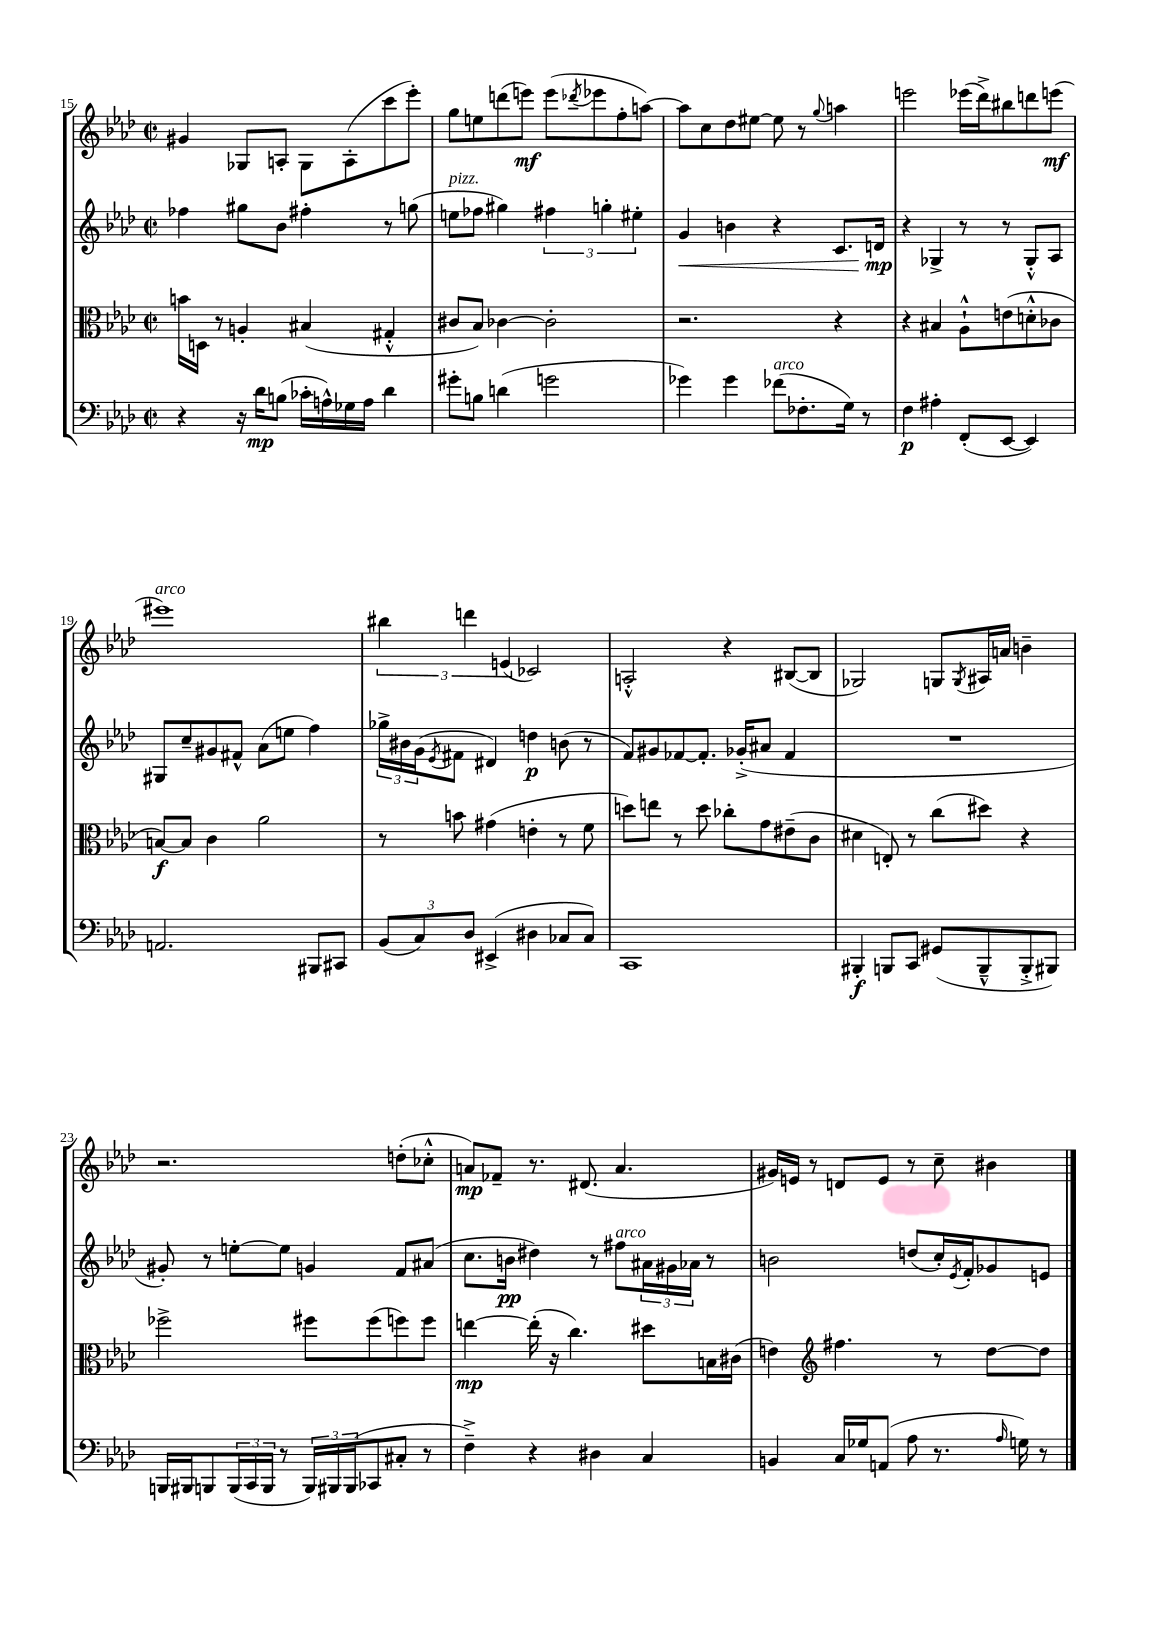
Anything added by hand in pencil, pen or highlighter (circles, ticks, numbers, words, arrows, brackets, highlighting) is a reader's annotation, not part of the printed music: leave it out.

**kern	**dynam	**kern	**dynam	**kern	**dynam	**kern	**dynam
*part4	*part4	*part3	*part3	*part2	*part2	*part1	*part1
*staff4	*staff4	*staff3	*staff3	*staff2	*staff2	*staff1	*staff1
*clefF4	*	*clefC3	*	*clefG2	*	*clefG2	*
*k[b-e-a-d-]	*	*k[b-e-a-d-]	*	*k[b-e-a-d-]	*	*k[b-e-a-d-]	*
*M2/2	*	*M2/2	*	*M2/2	*	*M2/2	*
*met(c|)	*	*met(c|)	*	*met(c|)	*	*met(c|)	*
=15	=15	=15	=15	=15	=15	=15	=15
4r	.	16bn\LL	.	4ff-X\	.	4g#X/	.
.	.	16Dn\JJ	.	.	.	.	.
.	.	8r	.	.	.	.	.
16r	.	4An'/	.	8gg#X\L	.	8G-X/L	.
16d-\KL	mp	.	.	.	.	.	.
(8Bn\J	.	.	.	8b-\J	.	8An'/J	.
16c-X'\LL	.	(4B#X/	.	4ff#X'\	.	8G-\L	.
16An^^\)	.	.	.	.	.	.	.
16G-X\	.	.	.	.	.	(8A'\	.
16A\JJ	.	.	.	.	.	.	.
4d-\	.	4G#X'^^/	.	8r	.	8ccc\	.
.	.	.	.	(8ggn\	.	8eee-'\J)	.
=16	=16	=16	=16	=16	=16	=16	=16
!	!	!	!	!LO:TX:a:i:t=pizz.	!	!	!
8g#X'\L	.	8c#X/L	.	8een\L	.	8gg\L	.
8Bn\J	.	8B-/J)	.	8ff-X\J	.	8een\	.
(4dn\	.	[4c-X\	.	4gg#X\)	.	(8dddn\	.
.	.	.	.	.	.	8eeen\J)	mf
2gn\	.	2c-'\]	.	6ff#X\	.	(8eee\L	.
.	.	.	.	.	.	8qddd-X/	.
.	.	.	.	.	.	8eee-X\	.
.	.	.	.	6ggn'\	.	.	.
.	.	.	.	.	.	8ff'\	.
.	.	.	.	6ee#X'\	.	.	.
.	.	.	.	.	.	[8aan\J)	.
=17	=17	=17	=17	=17	=17	=17	=17
!	!	!	!	!	!LO:HP:b	!	!
4g-X\)	.	2.r	.	4g/	<	8aa\L]	.
.	.	.	.	.	.	8cc\	.
4g-\	.	.	.	4bn\	.	8dd-\	.
.	.	.	.	.	.	[8ee#X\J	.
!LO:TX:a:i:t=arco	!	!	!	!	!	!	!
(8f-X\L	.	.	.	4r	.	8ee#\]	.
8.F-X'\	.	.	.	.	.	8r	.
.	.	.	.	.	.	8qqgg/	.
.	.	4r	.	8.c/L	.	4aan\	.
16G\Jk)	.	.	.	.	.	.	.
8r	.	.	.	.	.	.	.
.	.	.	.	16dn/Jk	mp	.	.
.	.	.	.	.	[	.	.
=18	=18	=18	=18	=18	=18	=18	=18
4F\	p	4r	.	4r	.	2eeen\	.
4A#X'\	.	4B#X/	.	4G-X^/	.	.	.
(8FF'/L	.	8A-`^^\L	.	8r	.	(16eee-X\LL	.
.	.	.	.	.	.	16ddd-^\J)	.
[8EE-/J	.	(8en\	.	8r	.	8bb#X\	.
4EE-/])	.	8dn'^^\	.	8G-'^^/L	.	8dddn\	.
.	.	8c-X\J	.	8A-/J	.	(8eeen\J	mf
!!LO:LB:g=z
=19	=19	=19	=19	=19	=19	=19	=19
!	!	!	!	!	!	!LO:TX:a:i:t=arco	!
2.AAn/	.	[8Bn/L)	f	8G#X/L	.	1eee#X)	.
.	.	8B/J]	.	8cc~/	.	.	.
.	.	4c\	.	8g#X/	.	.	.
.	.	.	.	8f#X^^/J	.	.	.
.	.	2a-\	.	(8a-\L	.	.	.
.	.	.	.	8een\J	.	.	.
8BBB#X/L	.	.	.	4ff\)	.	.	.
8CC#X/J	.	.	.	.	.	.	.
=20	=20	=20	=20	=20	=20	=20	=20
(12BB-/L	.	8r	.	24gg-X^\LL	.	6bb#X\	.
.	.	.	.	24b#X\	.	.	.
12C/)	.	.	.	(24g\J	.	.	.
.	.	.	.	8qe-/	.	.	.
.	.	8bn\	.	8f#X\J	.	.	.
12D-/J	.	.	.	.	.	6dddn\	.
(4EE#X^/	.	(4g#X\	.	4d#X/)	.	.	.
.	.	.	.	.	.	(6en/	.
4D#X\	.	4en'\	.	4ddn\	p	2c-X/)	.
8C-X/L	.	8r	.	(8bn\	.	.	.
8C-/J)	.	8f\	.	8r	.	.	.
=21	=21	=21	=21	=21	=21	=21	=21
1CC	.	8ddn\L)	.	8f/L)	.	2An'^^/	.
.	.	8een\J	.	8g#X/	.	.	.
.	.	8r	.	[8f-X/	.	.	.
.	.	8dd\	.	8.f-'/J]	.	.	.
.	.	8cc-X'\L	.	.	.	4r	.
.	.	.	.	(16g-X'^/KL	.	.	.
.	.	8g\	.	8a#X/J	.	.	.
.	.	(8e#X~\	.	4f-/	.	([8B#X/L	.
.	.	8c\J	.	.	.	8B#/J]	.
=22	=22	=22	=22	=22	=22	=22	=22
4BBB#X'/	f	4d#X\	.	1r	.	2G-X/)	.
8BBBn/L	.	8En'/)	.	.	.	.	.
8CC/J	.	8r	.	.	.	.	.
(8GG#X/L	.	(8cc\L	.	.	.	8Gn/L	.
.	.	.	.	.	.	8qG/	.
8BBB~^^/	.	8dd#X\J)	.	.	.	16A#X/L	.
.	.	.	.	.	.	16an/JJ	.
8BBB'^/	.	4r	.	.	.	4bn~\	.
8BBB#X/J)	.	.	.	.	.	.	.
!!LO:LB:g=z
=23	=23	=23	=23	=23	=23	=23	=23
16BBBn/LL	.	2ff-X^\	.	8g#X'/)	.	2.r	.
16BBB#X/J	.	.	.	.	.	.	.
8BBBn/	.	.	.	8r	.	.	.
(24BBB/L	.	.	.	[8een'\L	.	.	.
24CC/	.	.	.	.	.	.	.
24BBB/JJ	.	.	.	.	.	.	.
8r	.	.	.	8ee\J]	.	.	.
24BBB/LL)	.	8ff#X\L	.	4gn/	.	.	.
24BBB#X/	.	.	.	.	.	.	.
(24BBB#/J	.	.	.	.	.	.	.
8CC-X/	.	(8ff#\	.	.	.	.	.
8C#X'/J	.	8ffn\)	.	8f/L	.	(8ddn'\L	.
8r	.	8ff\J	.	(8a#X/J	.	8cc-X'^^\J	.
=24	=24	=24	=24	=24	=24	=24	=24
4F~^\)	.	[4een\	mp	8.cc\L	.	8an/L)	mp
.	.	.	.	.	.	8f-X~/J	.
.	.	.	.	16bn\Jk	pp	.	.
4r	.	(16ee'\]	.	4dd#X\)	.	8.r	.
.	.	16r	.	.	.	.	.
.	.	4.cc\)	.	.	.	.	.
.	.	.	.	.	.	(8.d#X/	.
4D#X\	.	.	.	8r	.	.	.
!	!	!	!	!LO:TX:a:i:t=arco	!	!	!
.	.	.	.	8ff#X\L	.	4.a/	.
4C/	.	8dd#X\L	.	24a#X\L	.	.	.
.	.	.	.	24g#X\	.	.	.
.	.	.	.	24a-X\JJ	.	.	.
.	.	16Bn\L	.	8r	.	.	.
.	.	(16c#X\JJ	.	.	.	.	.
=25	=25	=25	=25	=25	=25	=25	=25
4BBn/	.	4en\)	.	2bn\	.	16g#X/LL)	.
.	.	.	.	.	.	16en/JJ	.
.	.	.	.	.	.	8r	.
*	*	*clefG2	*	*	*	*	*
16C/LL	.	4.ff#X\	.	.	.	8dn/L	.
16G-X/J	.	.	.	.	.	.	.
(8AAn/J	.	.	.	.	.	8e/J	.
8A-\	.	.	.	(8ddn/L	.	8r	.
8.r	.	8r	.	16cc'/L)	.	8cc~\	.
.	.	.	.	8qe-/	.	.	.
.	.	.	.	16f'/J	.	.	.
.	.	[8dd-\L	.	8g-X/	.	4b#X\	.
16qqA-/	.	.	.	.	.	.	.
16Gn\)	.	.	.	.	.	.	.
8r	.	8dd-\J]	.	8en/J	.	.	.
==	==	==	==	==	==	==	==
*-	*-	*-	*-	*-	*-	*-	*-
